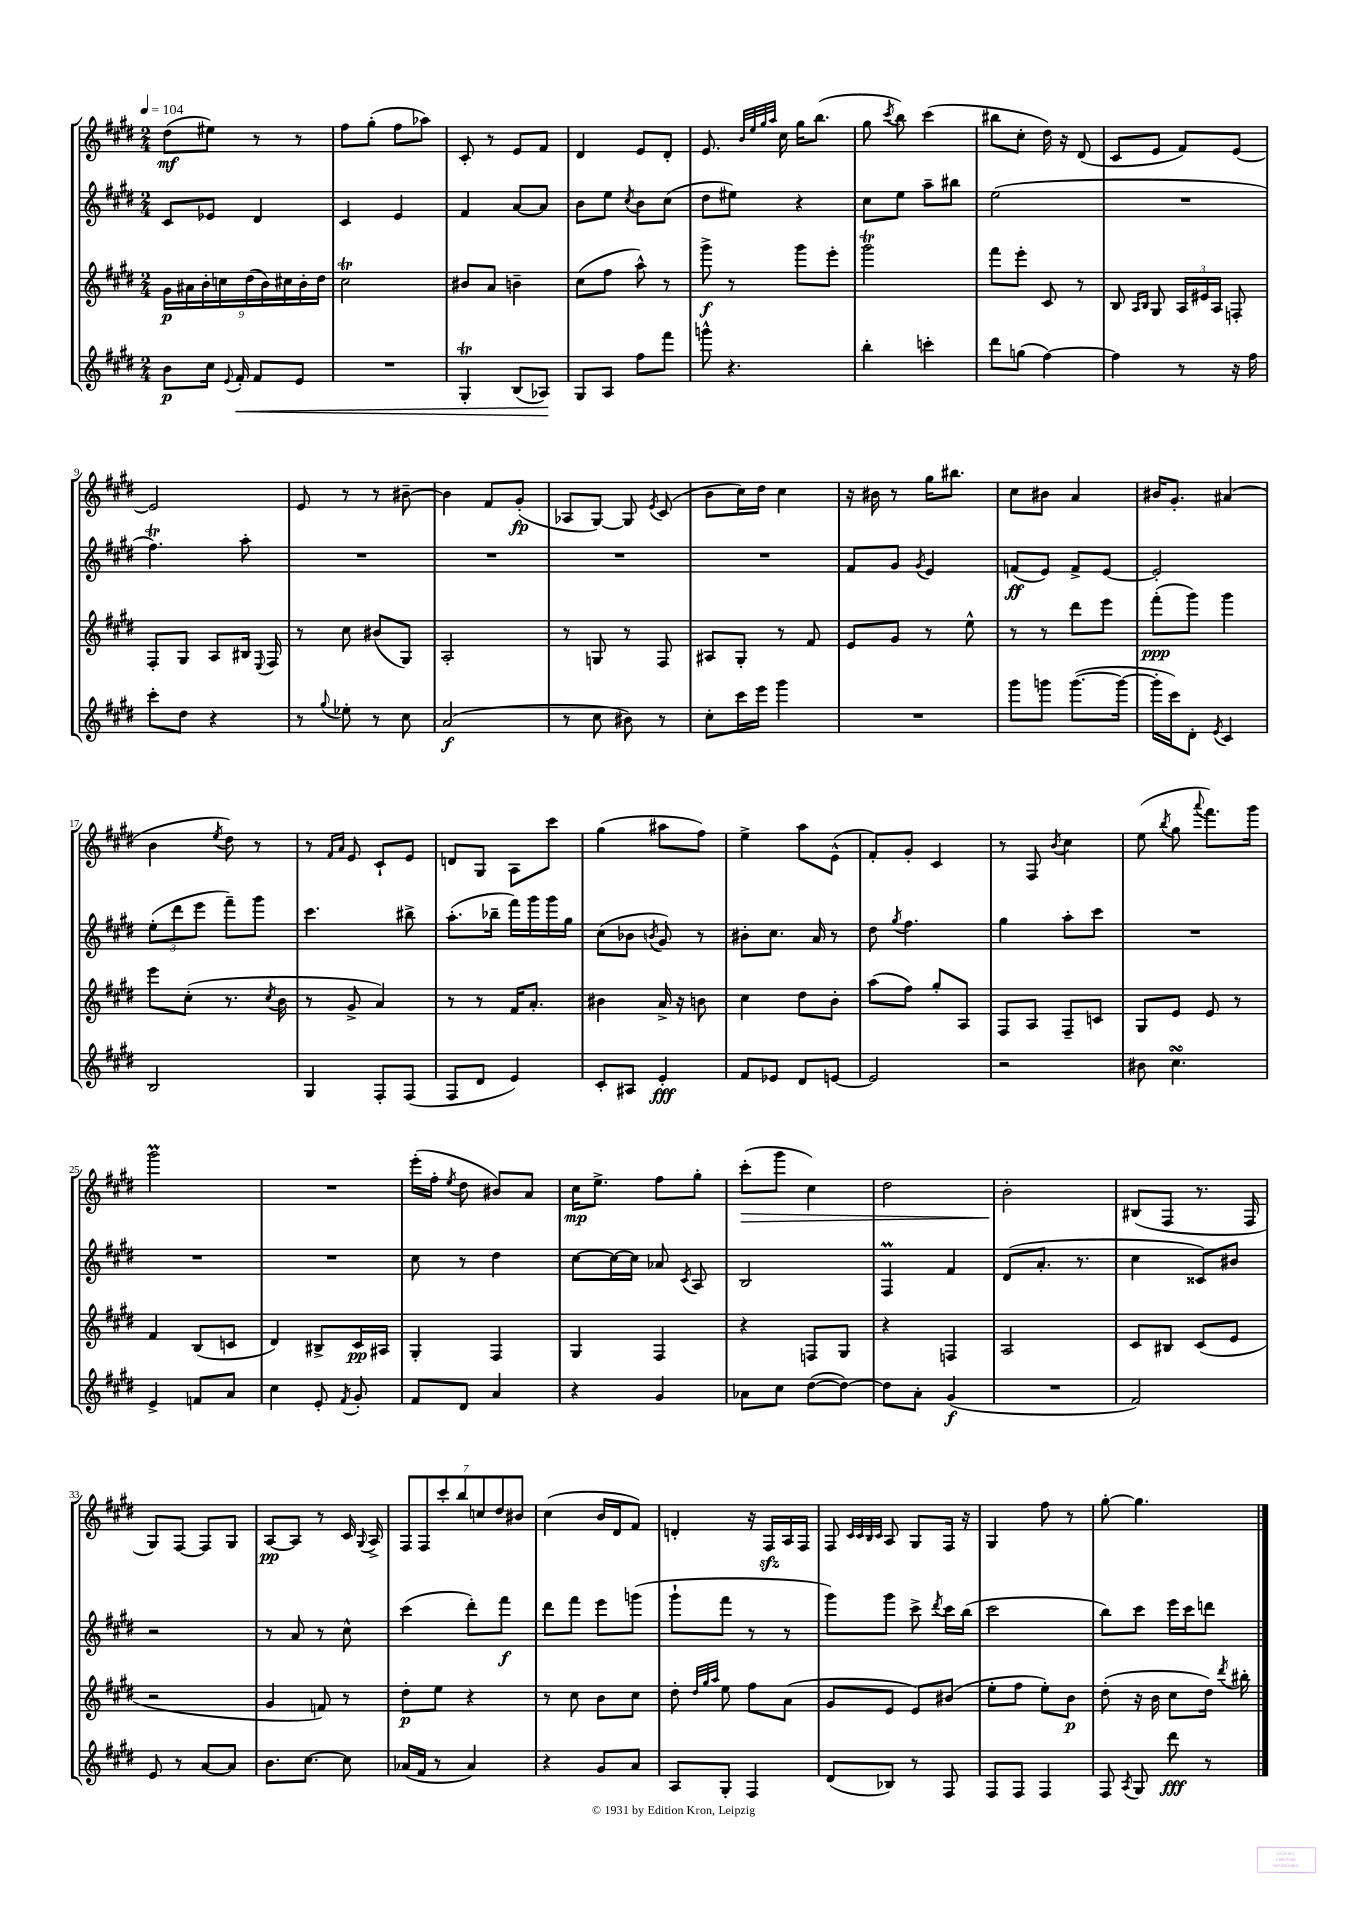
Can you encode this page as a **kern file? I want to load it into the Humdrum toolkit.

**kern	**kern	**kern	**kern
*staff4	*staff3	*staff2	*staff1
*clefG2	*clefG2	*clefG2	*clefG2
*k[f#c#g#d#]	*k[f#c#g#d#]	*k[f#c#g#d#]	*k[f#c#g#d#]
*M2/4	*M2/4	*M2/4	*M2/4
*MM104	*MM104	*MM104	*MM104
8b	18g#	8c#	(8dd#
.	18a#	.	.
.	18b'	.	.
16cc#	.	8e-	8ee#)
.	18cc	.	.
8qqe	.	.	.
16f#'	.	.	.
.	(18dd#	.	.
8f#	.	4d#	8r
.	18b)	.	.
.	18cc#	.	.
8e	.	.	8r
.	18b'	.	.
.	18dd#	.	.
=	=	=	=
2r	2cc#	4c#	8ff#
.	.	.	(8gg#'
.	.	4e	8ff#
.	.	.	8aa-)
=	=	=	=
4G#'	8b#	4f#	8c#'
.	8a	.	8r
(8B	4b~	[8a	8e
8A-)	.	8a]	8f#
=	=	=	=
8G#	(8cc#	8b	4d#
8A	8ff#	8ee	.
.	.	8qcc#	.
8ff#	8aa^^)	8b	8e
8fff#	8r	(8cc#	8d#'
=	=	=	=
8ggg^^	8ggg#^	8dd#	8.e
4.r	8r	8ee#)	.
.	.	.	32qqb
.	.	.	32qqee
.	.	.	32qqgg#
.	.	.	32qqaa
.	.	.	16cc#
.	8ggg#	4r	16gg#
.	.	.	(8.bb
.	8eee'	.	.
=	=	=	=
4bb'	2ggg#	8cc#	8gg#
.	.	.	8qccc#
.	.	8ee	8bb)
4ccc'	.	8aa~	(4ccc#
.	.	8bb#	.
=	=	=	=
8ddd#	8fff#	(2ee	8bb#
(8gg	8eee'	.	8cc#'
[4ff#)	8c#	.	16dd#)
.	.	.	16r
.	8r	.	(8d#
=	=	=	=
4ff#]	8B	2r	8c#
.	16qqA	.	.
.	16qqB	.	.
.	8G#	.	8e
8r	24A	.	8f#)
.	24e#	.	.
.	24A	.	.
16r	8F'	.	[8e
16ff#	.	.	.
=	=	=	=
8ccc#'	8F#'	4.ff#)	2e]
8dd#	8G#	.	.
4r	8A	.	.
.	16B#	8aa'	.
.	8qqE	.	.
.	16F#	.	.
=	=	=	=
8r	8r	2r	8e
8qqgg#	.	.	.
8ee-'	8cc#	.	8r
8r	(8b#	.	8r
8cc#	8G#)	.	[8b#~
=	=	=	=
(2a	2A'	2r	4b#]
.	.	.	8f#
.	.	.	(8g#'
=	=	=	=
8r	8r	2r	8A-
8cc#	8G	.	[8G#)
8b#)	8r	.	8G#]
.	.	.	8qe
8r	8F#	.	(8c#
=	=	=	=
8cc#'	8A#	2r	8b
16ccc#	8G#'	.	16cc#)
16eee	.	.	16dd#
4ggg#	8r	.	4cc#
.	8f#	.	.
=	=	=	=
2r	8e	8f#	16r
.	.	.	16b#
.	8g#	8g#	8r
.	.	8qg#	.
.	8r	4e	16gg#
.	.	.	8.bb#
.	8ee^^	.	.
=	=	=	=
8ggg#	8r	(8f	8cc#
8ggg	8r	8e)	8b#
([8.ggg	8ddd#	8f^	4a
.	8eee	[8e	.
16ggg_	.	.	.
=	=	=	=
16ggg']	(8fff#'	2e']	16b#
16ccc#)	.	.	8.g#'
8d#'	8ggg#)	.	.
8qe	.	.	.
4c#	4ggg#	.	(4a#
=	=	=	=
2B	8eee	(12ee'	4b
.	.	12ddd#	.
.	(8cc#'	.	.
.	.	12eee	.
.	.	.	8qee
.	8.r	8fff#~)	8dd#)
.	.	8ggg#	8r
.	8qcc#	.	.
.	16b	.	.
=	=	=	=
4G#	8r	4.ccc#	8r
.	.	.	16qqf#
.	.	.	16qqa
.	8g#^	.	8e
8F#'	4a)	.	8c#`
(8F#	.	8bb#^	8e
=	=	=	=
8F#	8r	(8.aa'	8d
8d#	8r	.	8G#
.	.	16bb-~	.
4e)	16f#	16fff#)	8A
.	8.a'	16ggg#	.
.	.	16ggg#	8ccc#
.	.	16gg#	.
=	=	=	=
8c#'	4b#	(8cc#	(4gg#
8A#	.	8b-	.
.	.	8qb	.
4e'	16a^	8g#)	8aa#
.	16r	.	.
.	8b	8r	8ff#)
=	=	=	=
8f#	4cc#	8b#'	4ee^
8e-	.	8.cc#	.
8d#	8dd#	.	8aa
.	.	16a	.
[8e	8b'	8r	(8e^^
=	=	=	=
2e]	(8aa	8dd#	8f#')
.	.	8qgg#	.
.	8ff#)	4.ff#	8g#'
.	8gg#'	.	4c#
.	8A	.	.
=	=	=	=
2r	8F#	4gg#	8r
.	8A	.	8F#
.	.	.	8qb
.	8F#~	8aa'	4cc#
.	8c	8ccc#	.
=	=	=	=
8b#	8G#	2r	(8ee
.	.	.	8qbb
4.cc#	8e	.	8gg#
.	.	.	8qqaaa
.	8e	.	8.fff#)
.	8r	.	.
.	.	.	16ggg#
=	=	=	=
4e^	4f#	2r	2ggg#
8f	(8B	.	.
8a	8c	.	.
=	=	=	=
4cc#	4d#)	2r	2r
8e'	8B#^	.	.
8qf#	.	.	.
8g#'	16c#	.	.
.	16A#	.	.
=	=	=	=
8f#	4G#'	8cc#	(16eee'
.	.	.	16ff#'
.	.	.	8qee
8d#	.	8r	8dd#
4a	4F#	4dd#	8b#)
.	.	.	8a
=	=	=	=
4r	4G#	[8cc#	16cc#
.	.	.	8.ee^
.	.	16cc#_	.
.	.	16cc#]	.
4g#	4F#	8a-	8ff#
.	.	8qc#	.
.	.	8A	8gg#'
=	=	=	=
8a-	4r	2B	(8ccc#'
8cc#	.	.	8ggg#
([8dd#	8F	.	4cc#)
8dd#_)	8G#	.	.
=	=	=	=
8dd#]	4r	4F#	2dd#
8a'	.	.	.
(4g#	4F	4f#	.
=	=	=	=
2r	2A	(8d#	2b'
.	.	8.a'	.
.	.	8.r	.
=	=	=	=
2f#)	8c#	4cc#	(8B#
.	8B#	.	8F#
.	(8c#	8c##)	8.r
.	8e	8b#	.
.	.	.	16F#
=	=	=	=
8e	2r	2r	8G#)
8r	.	.	[8F#
[8a	.	.	8F#]
8a]	.	.	8G#
=	=	=	=
8.b	4g#	8r	[8A
.	.	8a	8A]
[8.cc#	.	.	.
.	8f)	8r	8r
8cc#]	8r	8cc#^^	16c#
.	.	.	8qqG#
.	.	.	16A^
=	=	=	=
(16a-	8dd#'	(4ccc#	14F#
16f#	.	.	.
.	.	.	14F#
8r	8ee	.	.
.	.	.	14ccc#'
.	.	.	14bb
4a-)	4r	8ddd#')	.
.	.	.	14cc
.	.	.	14dd#
.	.	8fff#	.
.	.	.	14b#
=	=	=	=
4r	8r	8ddd#	(4cc#
.	8cc#	8fff#	.
8g#	8b	8eee	16b
.	.	.	16d#
8a	8cc#	(8ggg	8f#)
=	=	=	=
8A	8dd#'	8ggg#`	4d'
.	32qqdd#	.	.
.	32qqgg#	.	.
.	32qqaa	.	.
8G#'	8ee	8fff#	.
4F#	8ff#	8r	16r
.	.	.	16F#
.	(8a	8r	16A
.	.	.	16F#
=	=	=	=
(8d#	8g#	8ggg#)	8F#
.	.	.	32qqc#
.	.	.	32qqc#
.	.	.	32qqB
.	.	.	32qqc#
8B-)	8e	8ggg#	8A
8r	8e)	8ccc#^	8G#
.	.	8qddd#	.
8F#	(8b#	16ccc#	16F#
.	.	(16bb	16r
=	=	=	=
8F#	8ee'	2ccc#	4G#
8F#	8ff#	.	.
4F#	8ee')	.	8ff#
.	8b	.	8r
=	=	=	=
8F#	(8dd#'	8bb)	[8gg#'
8qA	.	.	.
8G#	16r	8ccc#	4.gg#]
.	16b	.	.
8ddd#	8cc#	16eee	.
.	.	16ccc#	.
8r	16dd#)	8ddd	.
.	8qddd#	.	.
.	16bb#'	.	.
==	==	==	==
*-	*-	*-	*-
